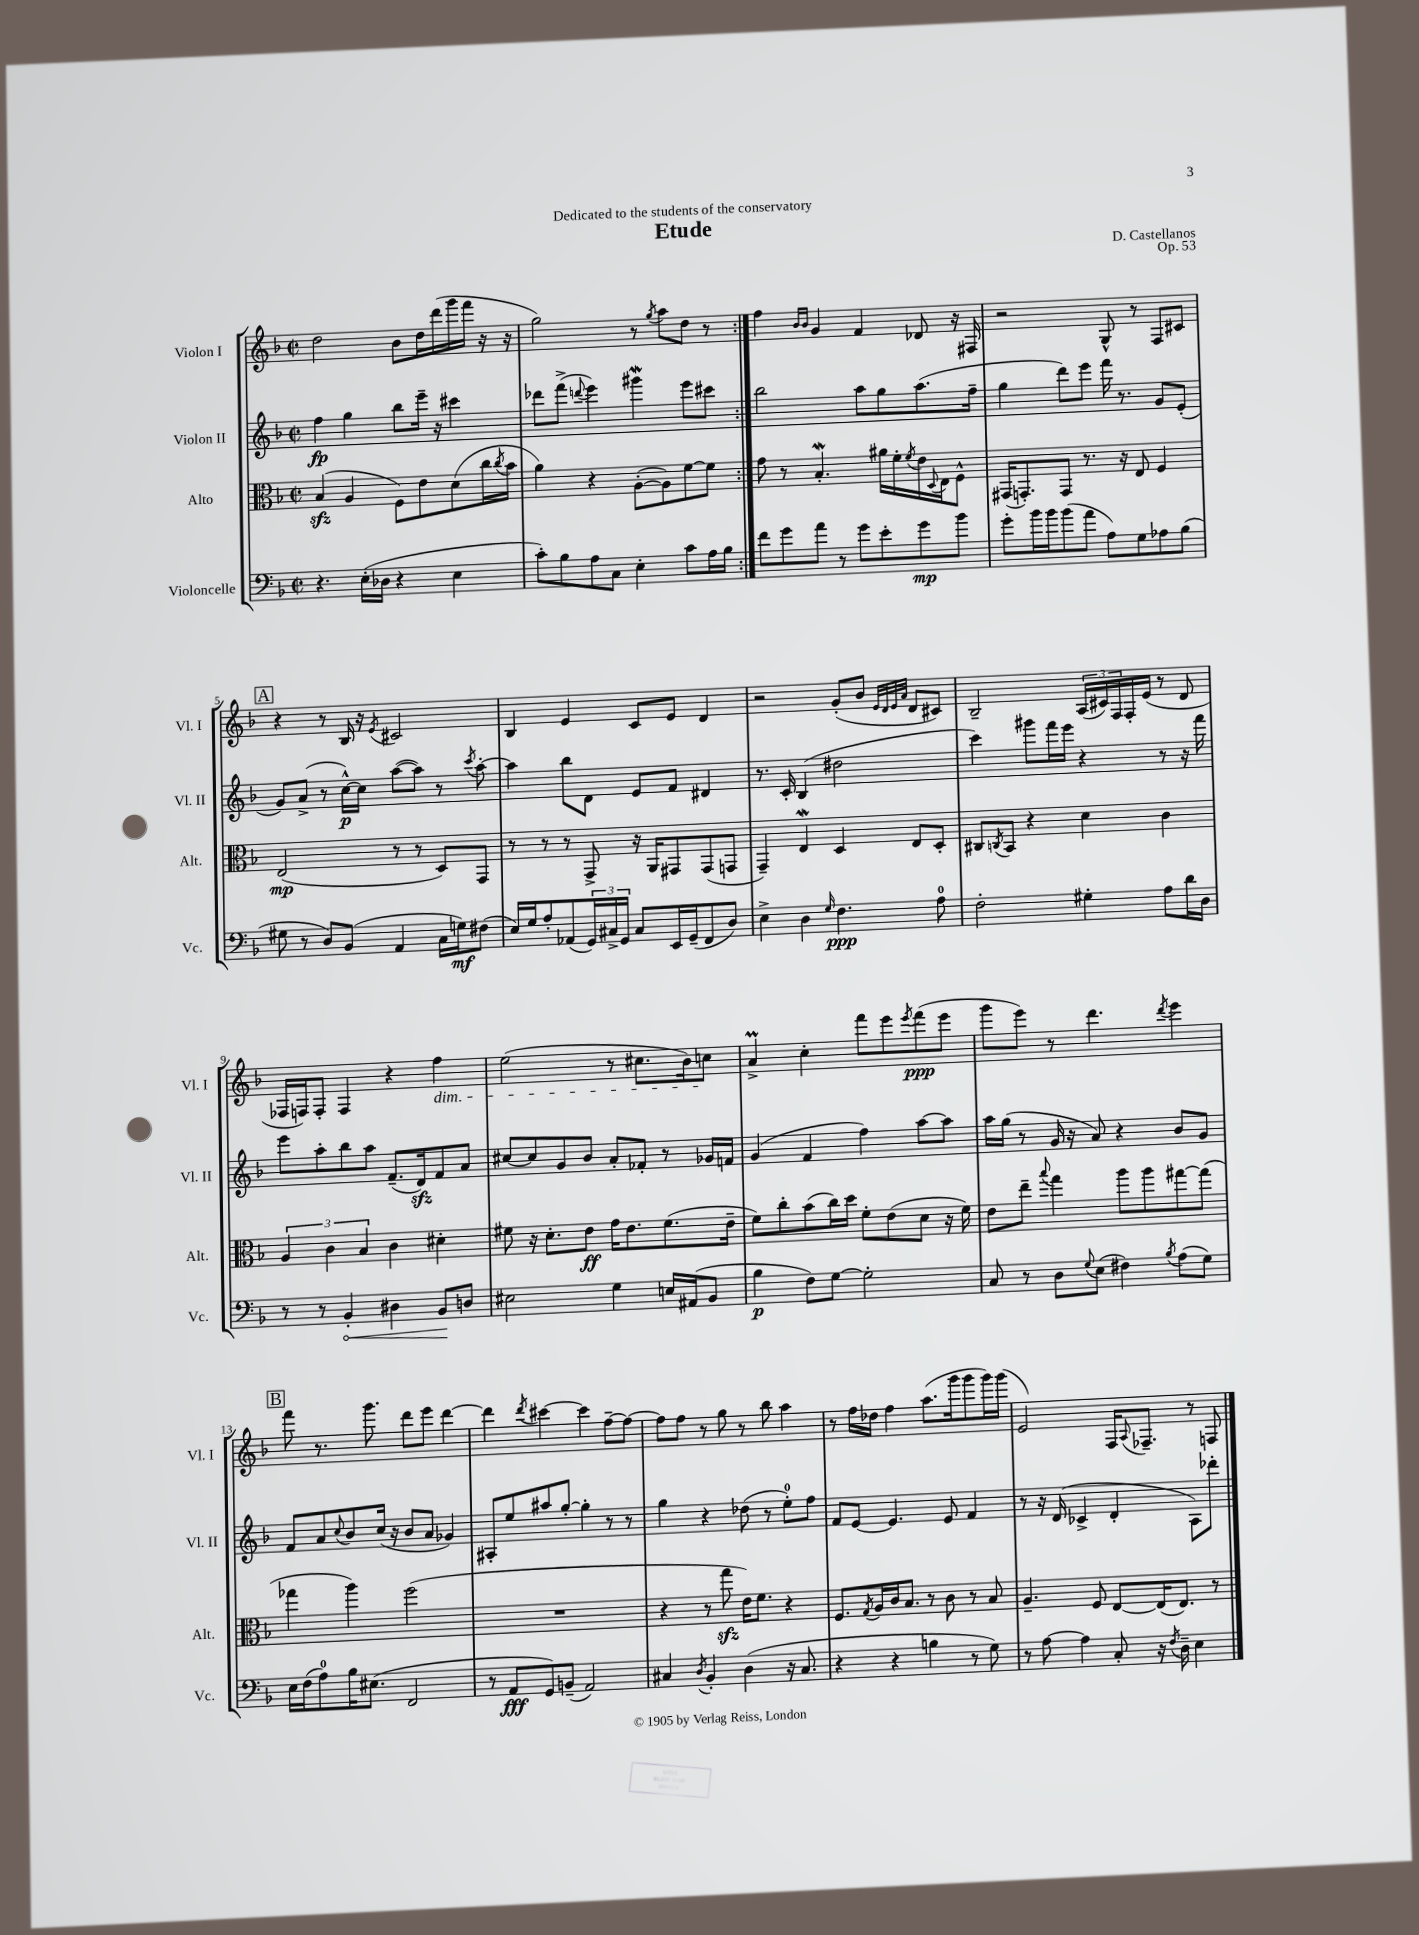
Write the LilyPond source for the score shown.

\header { title = "Etude" composer = "D. Castellanos" dedication = "Dedicated to the students of the conservatory" opus = "Op. 53" }
<<
\new StaffGroup <<
\new Staff = "s0" \with { instrumentName = "Violon I" shortInstrumentName = "Vl. I" } {
    \clef treble \key f \major \defaultTimeSignature \time 2/2
    \repeat volta 2 { d''2 bes'8 d''16 d'''16( g'''16 f'''16 r16 r16 |
    g''2) r8 \acciaccatura { g''8 } a''8 d''8 r8 | }
    f''4 \grace { bes'16 bes'16 } g'4 f'4 des'8 r16 fis16 |
    r2 g8-^ r8 f8 cis'8 |
    \mark \markup { \box "A" } r4 r8 bes16 r16 \acciaccatura { e'8 } cis'2 |
    bes4 e'4 c'8 e'8 d'4 |
    r2 g'8-.( bes'8 \grace { e'32 d'32 e'32 a'32 } d'8 cis'8) |
    bes2-- \tuplet 3/2 { a16( cis'16) f16 } f16-. e'16( r8 d'8 |
    fes16 f16) f8-. f4 r4 f''4\dim |
    e''2( r8 cis''8. bes'16) c''8\! |
    a'4->\prall c''4-. f'''8 e'''8 \acciaccatura { e'''8 } f'''8\ppp( e'''8 |
    g'''8 e'''8) r8 d'''4. \acciaccatura { d'''8 } e'''4 |
    \mark \markup { \box "B" } f'''8 r8. g'''8. d'''8 e'''8 d'''4~ |
    d'''4 \acciaccatura { d'''8 } cis'''4~ cis'''4 f''8~-- f''8~ |
    f''8 f''8 r8 g''8 r8 bes''8 a''4 |
    r8 f''16 des''16 f''4 a''8.( g'''16 g'''8 g'''16) g'''16( |
    e'2) f16 \appoggiatura { a8 } fes8.-- r8 f8 \bar "|." |
}
\new Staff = "s1" \with { instrumentName = "Violon II" shortInstrumentName = "Vl. II" } {
    \clef treble \key f \major \defaultTimeSignature \time 2/2
    \repeat volta 2 { f''4\fp g''4 bes''8 e'''16-- r16 cis'''4 |
    des'''8 f'''8->( \appoggiatura { d'''8 } e'''4) gis'''4\mordent e'''8 cis'''8 | }
    bes''2 a''8 g''8 a''8.( f''16-- |
    g''4 d'''8) e'''8 f'''16 r8. g'8 e'8-.( |
    \mark \markup { \box "A" } g'8) a'8->( r8 c''16~-^\p) c''16 a''8~( a''8) r8 \acciaccatura { c'''8 } a''8~-. |
    a''4 bes''8 d'8 e'8 f'8 dis'4 |
    r8. c'16-. bes4( dis''2 |
    c'''4) gis'''8 f'''16 e'''16 r4 r8 r16 f'''16 |
    e'''8 a''8-. bes''8 a''8 f'8.--( d'16\sfz) f'8 a'8 |
    cis''8~ cis''8 g'8 bes'8 a'8-. fes'8-. r8 ges'16 f'16 |
    g'4( f'4 f''4) a''8~ a''8 |
    a''16 g''16( r8 g'16 r16 a'8) r4 bes'8 g'8 |
    \mark \markup { \box "B" } f'8 a'8 \appoggiatura { c''8 } bes'8 c''16( r16 bes'8 a'8 ges'4) |
    ais8-. e''8 ais''8 g''8~-. g''4-. r8 r8 |
    g''4 r4 des''8( r8 e''8-0-.) f''8 |
    f'8 e'8~ e'4. e'8 f'4 |
    r8 r16 d'16( ces'4-> d'4-. a8) des'''8-. \bar "|." |
}
\new Staff = "s2" \with { instrumentName = "Alto" shortInstrumentName = "Alt." } {
    \clef alto \key f \major \defaultTimeSignature \time 2/2
    \repeat volta 2 { bes4\sfz( a4 f8) e'8 d'8( c''16 \acciaccatura { c''8 } bes'16 |
    a'4) r4 a8~-.( a8) f'8~ f'8 | }
    g'8 r8 bes4.-.\mordent ais'16 f'16-. \acciaccatura { f'8 } e'16 \appoggiatura { d8 } e16 f8-^ |
    gis,16( g,8.-.) g,8 r8. r16 e8 f4 |
    \mark \markup { \box "A" } e2\mp( r8 r8 d8) g,8 |
    r8 r8 r8 g,8-> r16 a,16 gis,8 gis,8( g,8 |
    g,4--) e4\mordent d4 e8 d8-. |
    cis8 \acciaccatura { c8 } bes,8 r4 d'4 c'4 |
    \tuplet 3/2 { a4 c'4 bes4 } c'4 dis'4-. |
    fis'8 r16 d'8.-. e'8\ff g'16 e'8. fis'8.( e'16-- |
    f'8) c''8-. bes'8( c''16) d''16 f'8-. e'8( d'8 r16 f'16) |
    e'8 e''8-- \appoggiatura { bes''8 } g''4 a''8 a''8 gis''8~ gis''8( |
    \mark \markup { \box "B" } ges''4 a''4) f''2( |
    R1 |
    r4 r8 g''8\sfz e'16) f'8. r4 |
    f8. \acciaccatura { g8 } a16 c'16 bes8. r8 c'8 r8 bes8 |
    a4.-- f8 e8~ e16( e8.) r8 \bar "|." |
}
\new Staff = "s3" \with { instrumentName = "Violoncelle" shortInstrumentName = "Vc." } {
    \clef bass \key f \major \defaultTimeSignature \time 2/2
    \repeat volta 2 { r4. e16-.( des16 r4 e4 |
    c'8-.) bes8 a8 c8 e4-. c'8 a16 bes16 | }
    f'8 g'8 a'8 r8 g'8 e'8-. g'8\mp bes'8 |
    g'8-. bes'16 bes'16 bes'8( a'8 a8) g8 aes8 bes8( |
    \mark \markup { \box "A" } gis8 r8 d8) bes,8( a,4 c16 g16\mf) fis8( |
    e16) g16 a8-. aes,8( \tuplet 3/2 { g,16) cis16-> g,16 } cis8 e,16 g,16--( f,8 d8) |
    e4-> d4 \grace { g16 } f4.\ppp a8-0 |
    f2-. gis4-. a8 d'16 d16 |
    r8 r8 \once \override Hairpin.circled-tip = ##t bes,4-.\< dis4 bes,8\! d8 |
    eis2 g4 e16 ais,16( bes,8 |
    bes4\p f8) g8~ g2-. |
    c8 r8 d8 \appoggiatura { g8 } e8( fis4) \acciaccatura { bes8 } a8( g8) |
    \mark \markup { \box "B" } e16 f16( a8-0) bes16 eis8.( f,2 |
    r8 a,8\fff g,8) b,8--( a,2) |
    cis4 \acciaccatura { d8 } bes,4-. d4( r16 cis8. |
    r4 r4 b4 r8 g8) |
    r8 a8~ a4 c8-. r16 \acciaccatura { f8 } d16-- e4 \bar "|." |
}
>>
>>
